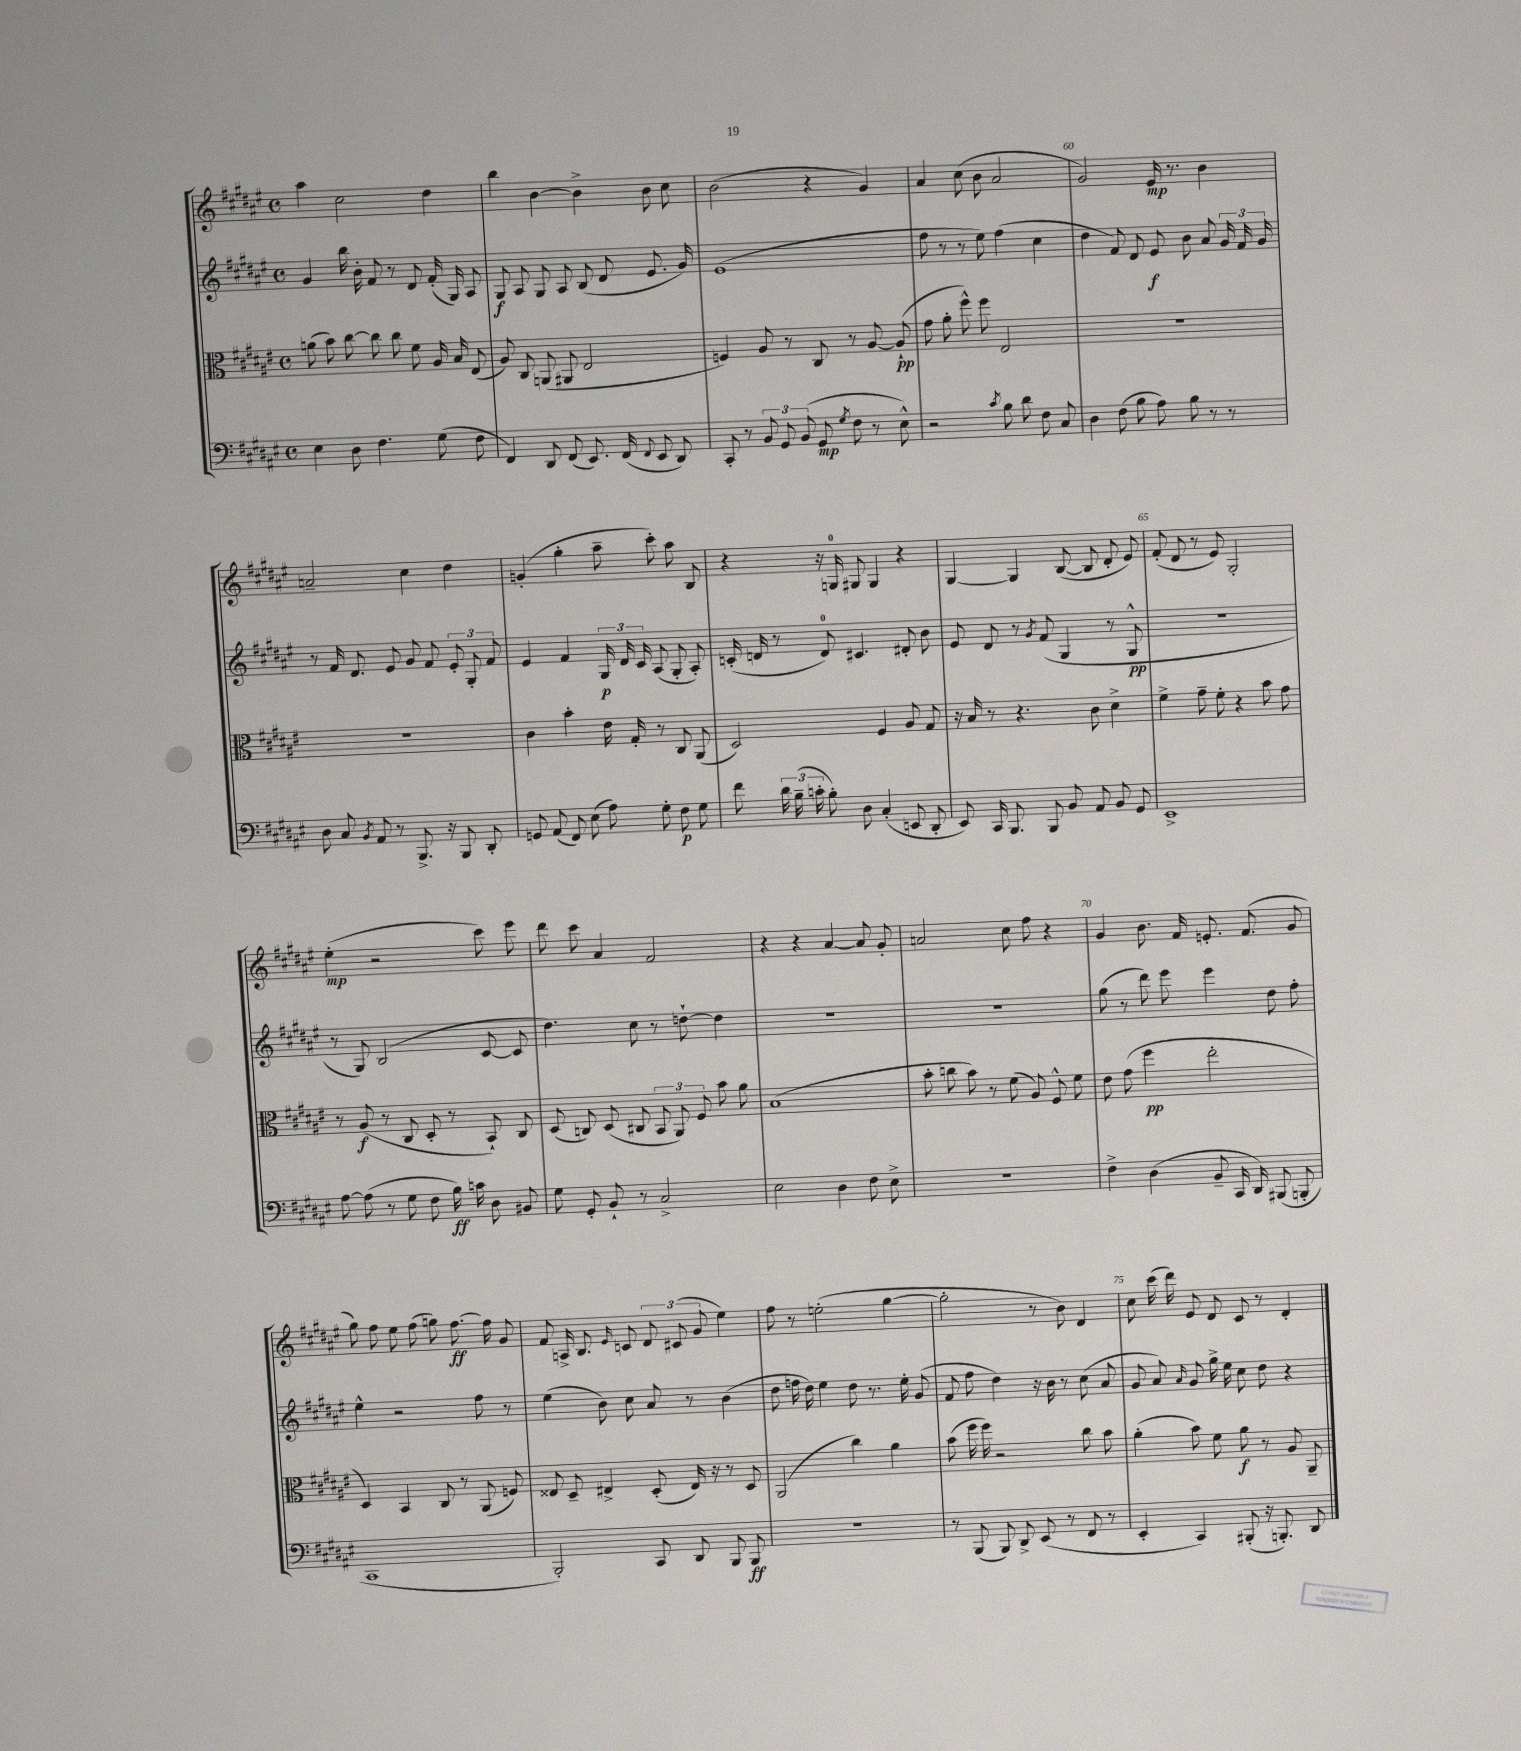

**kern	**dynam	**kern	**dynam	**kern	**dynam	**kern	**dynam
*part4	*part4	*part3	*part3	*part2	*part2	*part1	*part1
*staff4	*staff4	*staff3	*staff3	*staff2	*staff2	*staff1	*staff1
*clefF4	*	*clefC3	*	*clefG2	*	*clefG2	*
*k[f#c#g#d#a#e#]	*	*k[f#c#g#d#a#e#]	*	*k[f#c#g#d#a#e#]	*	*k[f#c#g#d#a#e#]	*
*M4/4	*	*M4/4	*	*M4/4	*	*M4/4	*
*met(c)	*	*met(c)	*	*met(c)	*	*met(c)	*
=56	=56	=56	=56	=56	=56	=56	=56
4E#\	.	(8an\	.	4g#/	.	4aa#\	.
.	.	8b\)	.	.	.	.	.
8D#\	.	[8cc#\	.	16bb\	.	2cc#\	.
.	.	.	.	16b'\	.	.	.
4.F#\	.	8cc#\]	.	8f#/	.	.	.
.	.	8cc#\	.	8r	.	.	.
.	.	8f#\	.	8d#/	.	.	.
(8G#\	.	16A#/	.	(16f#'/	.	4dd#\	.
.	.	16B/	.	16G#/)	.	.	.
8F#\	.	(8E#/	.	8A#/	.	.	.
=57	=57	=57	=57	=57	=57	=57	=57
4FF#/)	.	8A#/)	.	8G#/	f	4bb\	.
.	.	8C#/	.	8A#/	.	.	.
8DD#/	.	(8AAn/	.	8G#/	.	[4b\	.
(8FF#/	.	8AA#X/	.	8A#/	.	.	.
8.EE#/)	.	2E#/	.	(8B/	.	4b^\]	.
.	.	.	.	8d#/	.	.	.
(16FF#/	.	.	.	.	.	.	.
8qqFF#/	.	.	.	.	.	.	.
8EE#/	.	.	.	8.e#/	.	8b\	.
8DD#/)	.	.	.	.	.	8cc#\	.
.	.	.	.	16g#/)	.	.	.
=58	=58	=58	=58	=58	=58	=58	=58
8CC#'/	.	4Fn/)	.	(1e#	.	(2b\	.
8r	.	.	.	.	.	.	.
12BB/	.	8A#/	.	.	.	.	.
12GG#/	.	.	.	.	.	.	.
.	.	8r	.	.	.	.	.
(12BB/	.	.	.	.	.	.	.
8GG#/	mp	8C#/	.	.	.	4r	.
8qG#/	.	.	.	.	.	.	.
8F#\	.	8r	.	.	.	.	.
8r	.	[8A#/	.	.	.	4g#/)	.
8E#^^\)	.	(8A#`/]	pp	.	.	.	.
=59	=59	=59	=59	=59	=59	=59	=59
2r	.	8g#\	.	8ff#\	.	4a#/	.
.	.	8a#'\	.	8r	.	.	.
.	.	8ff#^^\)	.	8r	.	(8cc#\	.
.	.	8ff#\	.	8ee#\)	.	8b\	.
8qc#/	.	.	.	.	.	.	.
8B\	.	2E#/	.	(4ff#\	.	2a#/	.
8d#\	.	.	.	.	.	.	.
8F#\	.	.	.	4cc#\	.	.	.
8C#/	.	.	.	.	.	.	.
=60	=60	=60	=60	=60	=60	=60	=60
4D#\	.	1r	.	4dd#\	.	2g#/)	.
(8F#\	.	.	.	8f#/)	.	.	.
8B\	.	.	.	8d#/	.	.	.
8A#\)	.	.	.	8e#/	f	16e#/	mp
.	.	.	.	.	.	8.r	.
8B\	.	.	.	8b\	.	.	.
8r	.	.	.	8a#/	.	4b\	.
8r	.	.	.	24g#/	.	.	.
.	.	.	.	24f#/	.	.	.
.	.	.	.	24g#/	.	.	.
!!LO:LB:g=z
=61	=61	=61	=61	=61	=61	=61	=61
8D#\	.	1r	.	8r	.	2an~/	.
8C#/	.	.	.	16f#/	.	.	.
.	.	.	.	8.d#/	.	.	.
8qBB/	.	.	.	.	.	.	.
8AA#/	.	.	.	.	.	.	.
8r	.	.	.	8e#/	.	.	.
8.BBB^/	.	.	.	8g#/	.	4cc#\	.
.	.	.	.	8f#/	.	.	.
16r	.	.	.	.	.	.	.
8BBB/	.	.	.	12e#'/	.	4dd#\	.
.	.	.	.	12G#'/	.	.	.
8DD#'/	.	.	.	.	.	.	.
.	.	.	.	12f#/	.	.	.
=62	=62	=62	=62	=62	=62	=62	=62
8GGn/	.	4c#\	.	4e#/	.	(4gn'/	.
(8AA#/	.	.	.	.	.	.	.
8FF#/)	.	4b'\	.	4f#/	.	4gg#'\	.
(8E#\	.	.	.	.	.	.	.
8A#\)	.	16e#\	.	24G#/	p	8aa#~\	.
.	.	.	.	24d#/	.	.	.
.	.	16G#'/	.	.	.	.	.
.	.	.	.	24c#/	.	.	.
8G#'\	.	8r	.	(8A#/	.	8ccc#'\)	.
8F#\	p	8C#/	.	8G#'/	.	8aa#\	.
8G#\	.	(8AA#/	.	8A#'/)	.	8B/	.
=63	=63	=63	=63	=63	=63	=63	=63
8f#\	.	2D#/)	.	(16cn'/	.	4r	.
.	.	.	.	16dn/	.	.	.
24d#\	.	.	.	8r	.	.	.
(24B~\	.	.	.	.	.	.	.
24cn'\	.	.	.	.	.	.	.
8B'\)	.	.	.	8d/)	.	16r	.
.	.	.	.	.	.	16Gn/	.
8D#\	.	.	.	4.c#X/	.	8G#X/	.
(4C#'/	.	4F#/	.	.	.	4G#/	.
8EEn/	.	8A#/	.	8d#X'/	.	4r	.
8DD#'/	.	8G#/	.	8b\	.	.	.
=64	=64	=64	=64	=64	=64	=64	=64
8EE#/)	.	16r	.	8e#/	.	[4G#/	.
.	.	16B/	.	.	.	.	.
16CC#/	.	8r	.	8d#/	.	.	.
8.BBB/	.	.	.	.	.	.	.
.	.	4.r	.	8r	.	4G#/]	.
.	.	.	.	8qg#/	.	.	.
8BBB/	.	.	.	(8f#/	.	.	.
8BB/	.	.	.	4G#/	.	([8B/	.
8AA#/	.	8c#\	.	.	.	8B/]	.
8BB/	.	4d#^\	.	8r	.	8d#'/	.
8GG#/	.	.	.	8G#^^/	pp	8e#/)	.
=65	=65	=65	=65	=65	=65	=65	=65
1EE#^	.	4f#^\	.	1r	.	(8f#'/	.
.	.	.	.	.	.	8d#/	.
.	.	8g#~\	.	.	.	8r	.
.	.	8f#'\	.	.	.	8e#/)	.
.	.	4r	.	.	.	2G#'/	.
.	.	8b\	.	.	.	.	.
.	.	8g#\	.	.	.	.	.
!!LO:LB:g=z
=66	=66	=66	=66	=66	=66	=66	=66
[8A#\	.	8r	.	8r	.	(4ee#'\	mp
(8A#\]	.	(8A#/	f	8G#/)	.	.	.
8r	.	8r	.	(2B/	.	2r	.
8G#\	.	8C#/	.	.	.	.	.
8F#\	.	8D#'/	.	.	.	.	.
16B\)	ff	8r	.	.	.	.	.
16cn\	.	.	.	.	.	.	.
8D#\	.	8BB`/)	.	[8c#/	.	8ccc#\)	.
8BB#X/	.	8C#/	.	8c#/]	.	8eee#\	.
=67	=67	=67	=67	=67	=67	=67	=67
8G#\	.	(8D#/	.	4.dd#\)	.	8ddd#\	.
8GG#'/	.	8Cn/)	.	.	.	8ccc#\	.
8BB`/	.	(8D#/	.	.	.	4a#/	.
8r	.	8C#X/	.	8cc#\	.	.	.
2C#^/	.	12BB/	.	8r	.	2f#/	.
.	.	12AA#/)	.	.	.	.	.
.	.	.	.	[8ddn`\	.	.	.
.	.	12F#/	.	.	.	.	.
.	.	8b\	.	4dd\]	.	.	.
.	.	8a#\	.	.	.	.	.
=68	=68	=68	=68	=68	=68	=68	=68
2E#\	.	(1B	.	1r	.	4r	.
.	.	.	.	.	.	4r	.
4D#\	.	.	.	.	.	[4a#/	.
8F#\	.	.	.	.	.	8a#/]	.
8E#^\	.	.	.	.	.	8g#'/	.
=69	=69	=69	=69	=69	=69	=69	=69
1r	.	8b'\	.	1r	.	2an/	.
.	.	8ccn\	.	.	.	.	.
.	.	8b\)	.	.	.	.	.
.	.	8r	.	.	.	.	.
.	.	(8f#\	.	.	.	8cc#\	.
.	.	8A#/)	.	.	.	8ff#\	.
.	.	8F#^^/	.	.	.	4r	.
.	.	8f#\	.	.	.	.	.
=70	=70	=70	=70	=70	=70	=70	=70
4F#^\	.	8e#\	.	(8gg#\	.	4g#/	.
.	.	(8g#\	.	8r	.	.	.
(4D#\	.	4ff#\	pp	8ddd#\)	.	8.b\	.
.	.	.	.	8eee#\	.	.	.
.	.	.	.	.	.	16f#/	.
8BB~/	.	2ee#'\	.	4eee#\	.	8.en'/	.
16CC#/	.	.	.	.	.	.	.
16DD#/)	.	.	.	.	.	(8.f#/	.
(8BBB#X/	.	.	.	8dd#\	.	.	.
8BBBn'/	.	.	.	8ff#'\	.	8g#/	.
!!LO:LB:g=z
=71	=71	=71	=71	=71	=71	=71	=71
1CC#	.	4D#/)	.	4ee#^^\	.	8gg#\)	.
.	.	.	.	.	.	8ff#\	.
.	.	4BB/	.	2r	.	8ee#\	.
.	.	.	.	.	.	(8ff#\	.
.	.	8C#/	.	.	.	8ggn\)	.
.	.	8r	.	.	.	[8.ff#\	ff
.	.	(8AA#/	.	8ff#\	.	.	.
.	.	.	.	.	.	16ff#\]	.
.	.	8Fn/)	.	8r	.	8g#/	.
=72	=72	=72	=72	=72	=72	=72	=72
2BBB'/)	.	8E##X/	.	(4ee#\	.	8f#/	.
.	.	8D#~/	.	.	.	16An^/	.
.	.	.	.	.	.	8.B/	.
.	.	4E#X^/	.	8b\)	.	.	.
.	.	.	.	.	.	16qqe#/	.
.	.	.	.	8cc#\	.	8cn/	.
8CC#/	.	(8D#'/	.	8a#/	.	12d#/	.
.	.	.	.	.	.	(12c#X/	.
8DD#/	.	16E#/)	.	8r	.	.	.
.	.	.	.	.	.	12g#/	.
.	.	16r	.	.	.	.	.
8BBB/	.	8r	.	(4b\	.	4ee#\)	.
8BBB/	ff	8D#/	.	.	.	.	.
=73	=73	=73	=73	=73	=73	=73	=73
1r	.	(2AA#/	.	8dd#\	.	8ff#\	.
.	.	.	.	16ffn\	.	8r	.
.	.	.	.	16dd#\)	.	.	.
.	.	.	.	4ee#\	.	(2een'\	.
.	.	4cc#\)	.	8dd#\	.	.	.
.	.	.	.	8.r	.	.	.
.	.	4a#\	.	.	.	[4gg#\	.
.	.	.	.	16ee#'\	.	.	.
.	.	.	.	(8g#/	.	.	.
=74	=74	=74	=74	=74	=74	=74	=74
8r	.	(8b\	.	8f#/	.	2gg#'\]	.
(8BBB/	.	16ff#\	.	8ff#\	.	.	.
.	.	16ff#\)	.	.	.	.	.
8BBB/)	.	2r	.	4dd#\)	.	.	.
8DD#^/	.	.	.	.	.	.	.
(8EE#/	.	.	.	16r	.	8r	.
.	.	.	.	16b\	.	.	.
8r	.	.	.	8r	.	8b\)	.
8FF#/	.	8cc#\	.	(8cc#\	.	4d#/	.
8r	.	8b\	.	8a#/	.	.	.
=75	=75	=75	=75	=75	=75	=75	=75
4EE#'/	.	(4a#'\	.	8g#/	.	8cc#\	.
.	.	.	.	8a#/)	.	(16ccc#\	.
.	.	.	.	.	.	16ddd#\)	.
.	.	.	.	16qqa#/	.	.	.
4CC#/)	.	8b\)	.	8g#/	.	8e#/	.
.	.	8f#\	.	16gg#^\	.	8d#/	.
.	.	.	.	16ee#\	.	.	.
(8BBB#X'/	.	8a#\	f	8cc#\	.	8c#/	.
16r	.	8r	.	8dd#\	.	8r	.
8.BBBn'/)	.	.	.	.	.	.	.
.	.	8A#/	.	4r	.	4d#'/	.
8DD#/	.	8AA#~/	.	.	.	.	.
==	==	==	==	==	==	==	==
*-	*-	*-	*-	*-	*-	*-	*-
